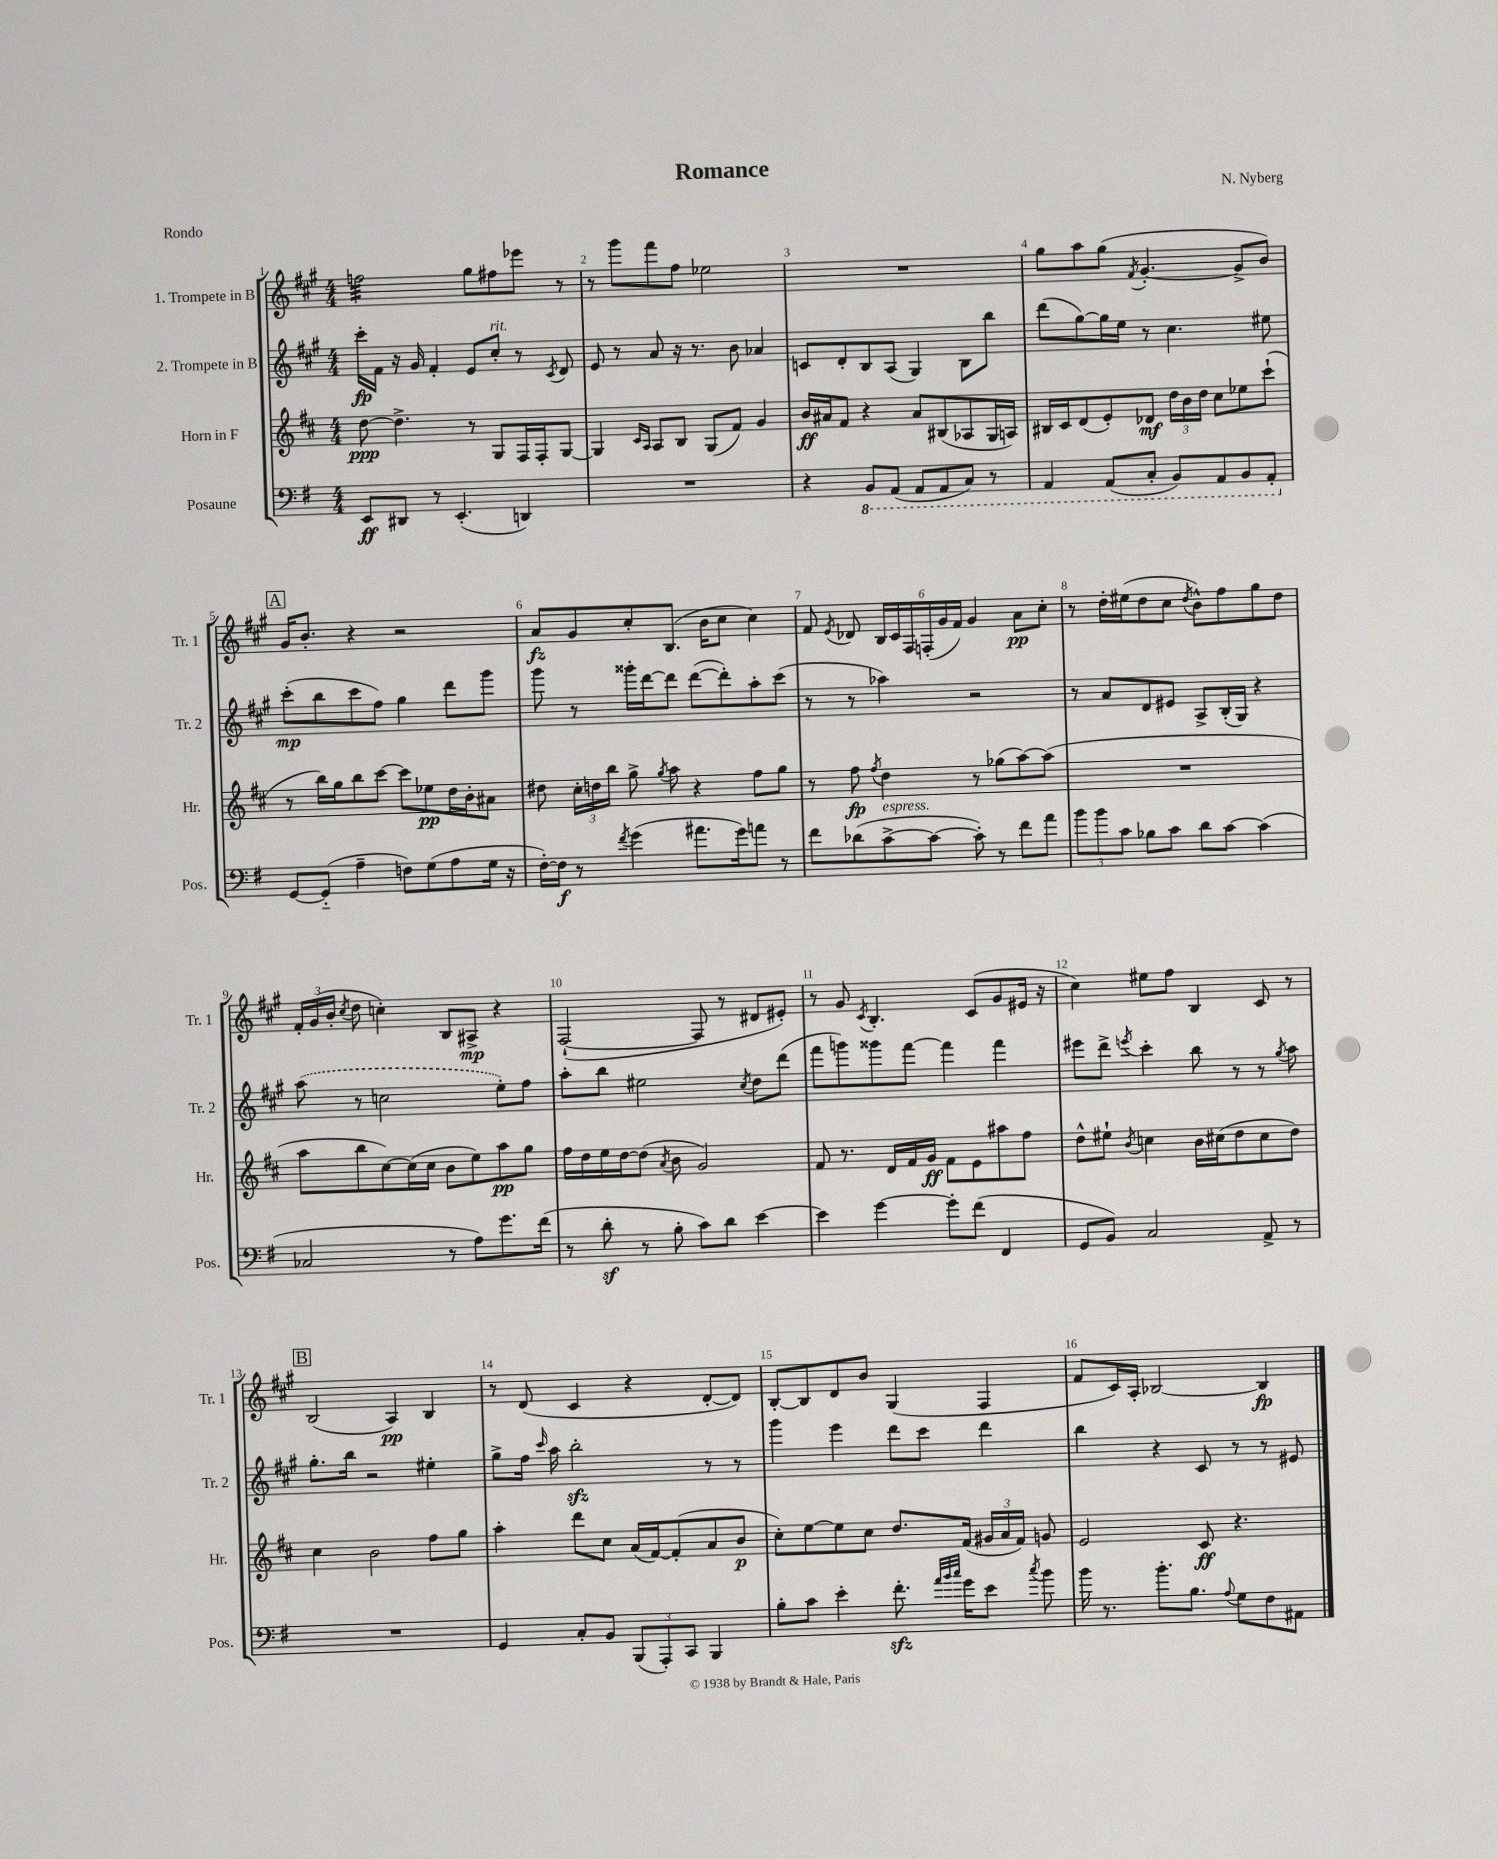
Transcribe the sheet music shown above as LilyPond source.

\header { title = "Romance" composer = "N. Nyberg" piece = "Rondo" }
<<
\new StaffGroup <<
\new Staff = "s0" \with { instrumentName = "1. Trompete in B" shortInstrumentName = "Tr. 1" } {
    \clef treble \key a \major \numericTimeSignature \time 4/4
    \autoBeamOff f''2:32 gis''8[ fis''8 ees'''8] r8 |
    r8 gis'''8[ fis'''8 fis''8] ees''2 |
    R1 |
    gis''8[ a''8 gis''8]( \acciaccatura { fis'8 } gis'4.~-. gis'8[-> b'8]) |
    \mark \markup { \box "A" } gis'16[ b'8.]-. r4 r2 |
    a'8[\fz gis'8 cis''8-. b8.]( b'16[ cis''8] cis''4) |
    fis'8 \acciaccatura { e'8 } des'8 \tuplet 6/4 { b16[ cis'16 fis16 f16-.( gis'16 fis'16]) } gis'4 a'8[\pp cis''8]-. |
    r8 d''16[-. eis''16( d''8 cis''8] \acciaccatura { d''8 } b'8[-^) fis''8 gis''8 d''8] |
    \tuplet 3/2 { fis'16[-. gis'16( b'16]-. } \acciaccatura { cis''8 } d''8 c''4-.) b8[ ais8]->\mp r4 |
    fis2~-!( fis8 r8 dis'8[ eis'8]-.) |
    r8 gis'8 \acciaccatura { cis'8 } b4.-. cis'8[( gis'8 eis'16] r16 |
    cis''4) eis''8[ fis''8] b4 cis'8 r8 |
    \mark \markup { \box "B" } b2( a4\pp) b4 |
    r8 d'8( cis'4 r4 d'8[~-. d'8]) |
    b8[~-. b8 d'8 b'8] gis4( fis4 |
    fis'8[ cis'16) a16]-. bes2~ bes4\fp \bar "|." |
}
\new Staff = "s1" \with { instrumentName = "2. Trompete in B" shortInstrumentName = "Tr. 2" } {
    \clef treble \key a \major \numericTimeSignature \time 4/4
    \autoBeamOff cis'''16[-.\fp fis'16] r16 gis'16 fis'4-. e'8[ cis''8]-.^\markup { \italic "rit." } r8 \acciaccatura { cis'8 } d'8 |
    e'8 r8 a'8 r16 r8. b'8 aes'4 |
    c'8[ d'8-. b8 a8]( gis4) b8[ b''8] |
    d'''8[( gis''8~) gis''16 e''16] r8 cis''4. eis''8 |
    \mark \markup { \box "A" } cis'''8[-.\mp( b''8 cis'''8 fis''8]) gis''4 d'''8[ gis'''8] |
    gis'''8 r8 gisis'''16[-. d'''16~ d'''8] d'''8[~( d'''8-.) a''8-. cis'''8]( |
    r8 r8 aes''4) r2 |
    r8 a'8[ d'8 eis'8] a8[-> b16-.( gis16]) r4 |
    \once \slurDashed a''8( r8 c''2 e''8[-.) fis''8] |
    a''8[-. b''8] eis''2 \acciaccatura { cis''8 } d''8[ d'''8]( |
    fis'''8[ g'''8) gisis'''8 fis'''8]~ fis'''4 fis'''4 |
    eis'''8[ d'''8]-> \acciaccatura { e'''8 } cis'''4-. b''8 r8 r8 \acciaccatura { gis''8 } a''8 |
    \mark \markup { \box "B" } gis''8.[-. b''16] r2 eis''4-. |
    gis''8[-> fis''16] \grace { cis'''16 } a''16 b''2-.\sfz r8 r8 |
    gis'''4 e'''4 d'''8[ cis'''8] d'''4 |
    b''4 r4 cis'8 r8 r8 eis'8 \bar "|." |
}
\new Staff = "s2" \with { instrumentName = "Horn in F" shortInstrumentName = "Hr." } {
    \clef treble \key d \major \numericTimeSignature \time 4/4
    \autoBeamOff d''8~\ppp d''4.-> r8 g8[ fis16 fis16-. g8]~ |
    g4 \grace { cis'16[ a16] } a8[ b8] g8[( fis'8]) g'4 |
    b'16[\ff ais'16 fis'8] r4 ais'8[ bis8( aes8 g16 a16]) |
    bis16[ cis'16 d'8( e'8-.) des'8]\mf \tuplet 3/2 { d''16[ b'16 d''16] } cis''8[ ees''8 cis'''8]-!( |
    \mark \markup { \box "A" } r8 b''16[) g''16 b''8 cis'''8]~ cis'''8[ ees''8\pp d''16 b'16-. ais'8] |
    dis''8 \tuplet 3/2 { cis''16[-. d''16 b''16] } g''8-> \acciaccatura { g''8 } a''8 r4 fis''8[ g''8] |
    r8 fis''8\fp \acciaccatura { fis''8 } d''4 r8 ges''8[( a''8~) a''8]( |
    R1 |
    a''8[ b''8 cis''8~) cis''16( cis''16] b'8[ e''8) a''8\pp g''8] |
    fis''16[ d''16 e''16 d''16~ d''8]( \acciaccatura { a'8 } b'8 g'2) |
    fis'8 r8. d'16[ fis'16 g'16]\ff fis'8[ e'8 ais''8 fis''8] |
    d''8[-^ eis''8]-! \acciaccatura { b'8 } c''4 b'16[ cis''16( d''8 cis''8 d''8]) |
    \mark \markup { \box "B" } cis''4 b'2 fis''8[ g''8] |
    a''4-. d'''8[ cis''8] a'16[( fis'16~) fis'8-.( a'8 b'8]\p |
    cis''8[-.) e''8~ e''8 cis''8] d''8.[ fis'16]( \tuplet 3/2 { gis'16[ a'16 fis'16]) } g'8 |
    e'2 cis'8\ff r4. \bar "|." |
}
\new Staff = "s3" \with { instrumentName = "Posaune" shortInstrumentName = "Pos." } {
    \clef bass \key g \major \numericTimeSignature \time 4/4
    \autoBeamOff e,8[\ff dis,8] r8 e,4.-.( d,4) |
    R1 |
    r4 \ottava #-1 b,,8[ a,,8]( a,,8[ a,,8 c,8]) r8 |
    a,,4 a,,8[( c,8]-. b,,8[) a,,8 b,,8 a,,8]-. \ottava #0 |
    \mark \markup { \box "A" } g,8[~ g,8]-_( a4-- f8[) g8( a8 g16] r16 |
    fis16[~-.) fis16]\f r8 \acciaccatura { fis'8 } g'4( ais'8.[ g'16) a'8] r8 |
    fis'8[ des'8( c'8~->^\markup { \italic "espress." } c'8]~ c'8-.) r8 fis'8[ a'8] |
    \tuplet 3/2 { b'8[ b'8 c'8] } bes8[ c'8] d'8[ c'8]~ c'4( |
    ces2 r8 a8[) g'8. fis'16]( |
    r8 d'8-.\sf r8 b8-. c'8[) d'8] e'4~ |
    e'4 g'4~ g'8[-. fis'8]( fis,4 |
    g,8[ b,8]) c2 a,8-> r8 |
    \mark \markup { \box "B" } R1 |
    g,4 c8[-. b,8] \tuplet 3/2 { b,,8[( a,,8-.) c,8] } b,,4 |
    b8[-. c'8] e'4-. fis'8.-.\sfz \grace { a'32[ b'32 c''32] } g'16[ e'8] \acciaccatura { c''8 } b'8 |
    b'16 r8. b'8.[-. b8.] \appoggiatura { a8 } g8[ fis8 ais,8] \bar "|." |
}
>>
>>
\layout { \context { \Score \override BarNumber.break-visibility = ##(#f #t #t) barNumberVisibility = #all-bar-numbers-visible } }
